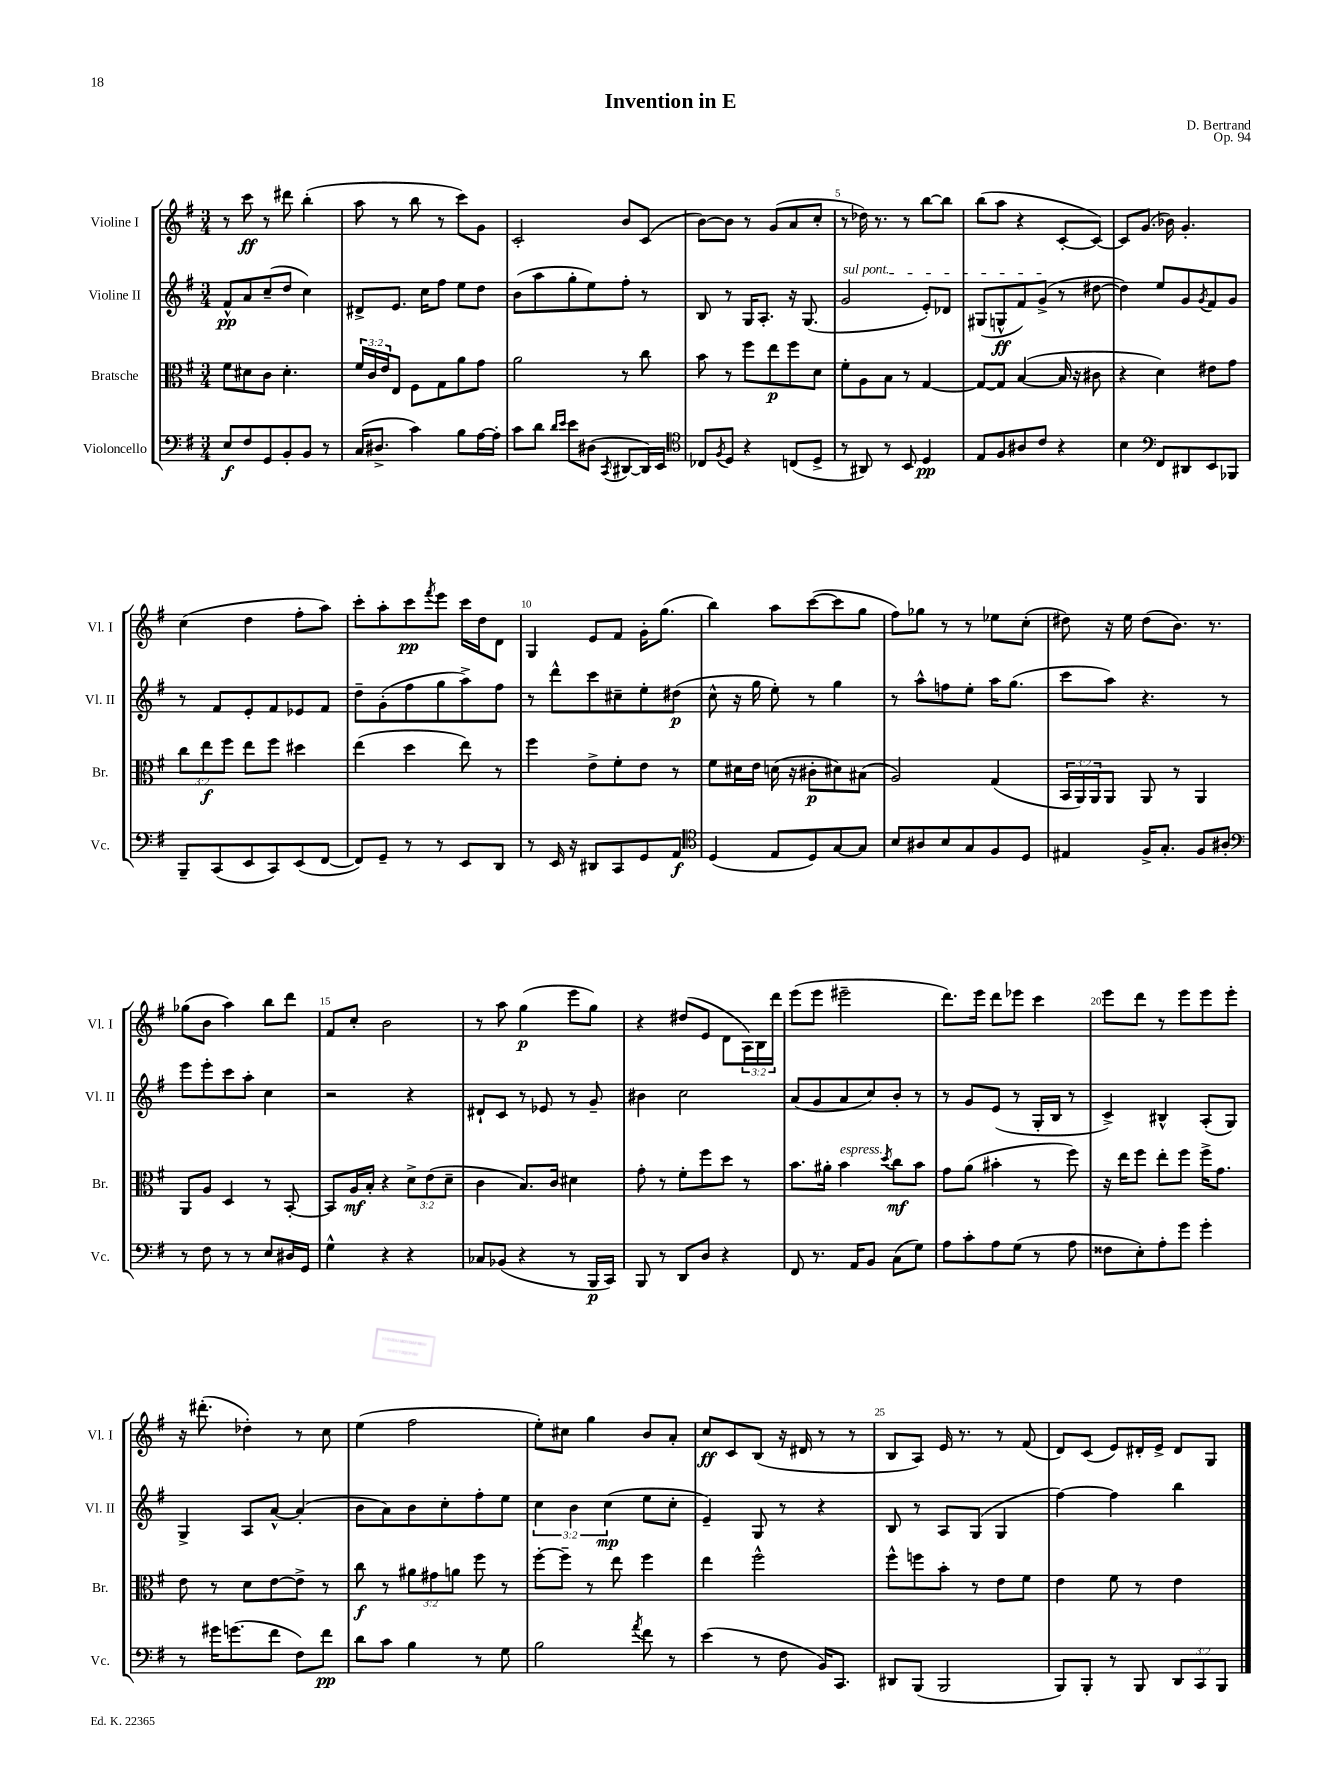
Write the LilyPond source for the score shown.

\header { title = "Invention in E" composer = "D. Bertrand" opus = "Op. 94" }
<<
\new StaffGroup <<
\new Staff = "s0" \with { instrumentName = "Violine I" shortInstrumentName = "Vl. I" } {
    \clef treble \key g \major \numericTimeSignature \time 3/4 \override Staff.TupletNumber.text = #tuplet-number::calc-fraction-text
    r8 c'''8\ff r8 dis'''8 b''4-.( |
    a''8 r8 b''8 r8 c'''8) g'8 |
    c'2-. b'8 c'8( |
    b'8~) b'8 r8 g'8( a'8 c''8-. |
    r8 des''16) r8. r8 b''8~ b''8 |
    b''8( a''8 r4 c'8~-. c'8~) |
    c'8 g'8.( bes'16) g'4.-. |
    c''4( d''4 fis''8-. a''8) |
    c'''8-. a''8-. c'''8\pp \acciaccatura { fis'''8 } e'''8 c'''16 d''16 d'8 |
    g4 e'8 fis'8 g'16-. g''8.( |
    b''4) a''8 c'''8~( c'''8 g''8 |
    fis''8) ges''8 r8 r8 ees''8 c''8-.( |
    dis''8) r16 e''16 dis''8( b'8.) r8. |
    ges''8( b'8 a''4) b''8 d'''8 |
    fis'8 c''8-. b'2 |
    r8 a''8 g''4\p( e'''8 g''8) |
    r4 dis''8( e'8 d'8 \tuplet 3/2 { a16) b16 d'''16 } |
    e'''8( e'''8 eis'''2-- |
    d'''8.) e'''16 d'''8 ees'''8 c'''4 |
    e'''8 d'''8 r8 e'''8 e'''8 e'''8-. |
    r16 dis'''8.-.( des''4-.) r8 c''8 |
    e''4( fis''2 |
    e''8-.) cis''8 g''4 b'8 a'8-. |
    c''8\ff c'8 b8( r16 dis'16 r8 r8 |
    b8 a8) e'16 r8. r8 fis'8( |
    d'8) c'8( e'8) dis'16-. e'16-> dis'8 g8 \bar "|." |
}
\new Staff = "s1" \with { instrumentName = "Violine II" shortInstrumentName = "Vl. II" } {
    \clef treble \key g \major \numericTimeSignature \time 3/4 \override Staff.TupletNumber.text = #tuplet-number::calc-fraction-text
    fis'8-^\pp a'8 c''8--( d''8 c''4) |
    dis'8-> e'8. c''16 fis''8 e''8 d''8 |
    b'8( a''8 g''8-. e''8) fis''8-. r8 |
    b8 r8 g16 a8.-. r16 g8.( |
    \once \override TextSpanner.bound-details.left.text = \markup { \italic "sul pont." } g'2\startTextSpan e'8-.) des'8 |
    gis8( g8-^\ff fis'8) g'8->\stopTextSpan( r8 dis''8~ |
    dis''4) e''8 g'8 \acciaccatura { g'8 } fis'8 g'8 |
    r8 fis'8 e'8-. fis'8 ees'8 fis'8 |
    d''8-- g'8-.( fis''8 g''8 a''8->) fis''8 |
    r8 d'''8-^ c'''8 cis''8-- e''8-. dis''8\p( |
    c''8-^ r16 g''16 e''8-.) r8 g''4 |
    r8 a''8-^ f''8 e''8-. a''16 g''8.( |
    c'''8 a''8) r4. r8 |
    e'''8 e'''8-. c'''8 a''8-. c''4 |
    r2 r4 |
    dis'8-! c'8 r8 ees'8 r8 g'8-- |
    bis'4 c''2 |
    a'8( g'8 a'8 c''8) b'8-. r8 |
    r8 g'8 e'8( r8 g16-. b16 r8 |
    c'4->) bis4-^ a8-.( g8) |
    g4-> a8 a'8~-^ a'4-.( |
    b'8 a'8) b'8 c''8-. fis''8-. e''8 |
    \tuplet 3/2 { c''4 b'4 c''4\mp( } e''8 c''8-. |
    e'4--) g8 r8 r4 |
    b8 r8 a8 g8( g4 |
    fis''4~) fis''4 b''4 \bar "|." |
}
\new Staff = "s2" \with { instrumentName = "Bratsche" shortInstrumentName = "Br." } {
    \clef alto \key g \major \numericTimeSignature \time 3/4 \override Staff.TupletNumber.text = #tuplet-number::calc-fraction-text
    fis'8 dis'8 c'8 dis'4.-. |
    \tuplet 3/2 { fis'16 c'16 e'16 } e8 fis8 g8 a'8 g'8 |
    a'2 r8 c''8 |
    b'8 r8 fis''8 e''8\p fis''8 d'8 |
    fis'8-. a8 b8 r8 g4~ |
    g8~ g8 b4~( b16 r16 cis'8 |
    r4 d'4) eis'8 g'8 |
    \tuplet 3/2 { c''8 e''8\f fis''8 } e''8 fis''8 dis''4 |
    e''4( d''4 e''8) r8 |
    fis''4 e'8-> fis'8-. e'8 r8 |
    fis'8 dis'16 e'16 d'16( r16 cis'8-.\p dis'8) bis8( |
    a2) g4( |
    \tuplet 3/2 { b,16 a,16) a,16 } a,8 a,8 r8 a,4 |
    a,8 a8 d4 r8 b,8~-. |
    b,8 a16\mf b16-. r4 \tuplet 3/2 { d'8-> e'8( d'8-- } |
    c'4 b8.) c'16 dis'4 |
    g'8-. r8 fis'8-. fis''8 d''8 r8 |
    b'8. ais'16-. b'4^\markup { \italic "espress." } \acciaccatura { d''8 } c''8\mf b'8 |
    g'8 a'8( bis'4-. r8 fis''8) |
    r16 e''16 fis''8 e''8-. fis''8 fis''16-> g'8. |
    e'8 r8 d'8 e'8~ e'8-> r8 |
    c''8\f r8 \tuplet 3/2 { ais'8 gis'8 a'8 } fis''8 r8 |
    fis''8~-. fis''8-- r8 e''8 fis''4 |
    e''4 fis''2-^ |
    fis''8-^ f''8 b'8-. r8 e'8 fis'8 |
    e'4 fis'8 r8 e'4 \bar "|." |
}
\new Staff = "s3" \with { instrumentName = "Violoncello" shortInstrumentName = "Vc." } {
    \clef bass \key g \major \numericTimeSignature \time 3/4 \override Staff.TupletNumber.text = #tuplet-number::calc-fraction-text
    e8\f fis8 g,8 b,8-. b,8 r8 |
    c16( dis8.-> c'4) b8 a16~ a16-. |
    c'8 d'8 \grace { d'16 e'16 } e'8 dis8( \acciaccatura { c,8 } dis,8~ dis,16) e,16 |
    \clef tenor ces8 \acciaccatura { fis8 } d8 r4 c8( d8-> |
    r8 ais,8) r8 b,8 d4\pp |
    e8 fis8 ais8 c'8 r4 |
    b4 \clef bass fis,8 dis,8 e,8 bes,,8 |
    b,,8-- c,8( e,8 c,8) e,8( fis,8~ |
    fis,8) g,8-- r8 r8 e,8 d,8 |
    r8 e,16 r16 dis,8 c,8 g,8 a,8\f |
    \clef tenor d4( e8 d8) g8~ g8 |
    b8 ais8 b8 g8 fis8 d8 |
    eis4 fis16-> g8.-. fis8 ais8-. |
    \clef bass r8 fis8 r8 r8 e8 dis16 g,16 |
    g4-^ r4 r4 |
    ces8 bes,8( r4 r8 b,,16\p c,16) |
    b,,8 r8 d,8 d8 r4 |
    fis,8 r8. a,16 b,8 c8( g8) |
    a8 c'8-. a8 g8( r8 a8 |
    fisis8 e8-.) a8-. g'8 g'4-. |
    r8 gis'16 g'8.( fis'8 fis8) fis'8\pp |
    d'8 c'8 b4 r8 g8 |
    b2 \acciaccatura { a'8 } fis'8 r8 |
    e'4( r8 fis8 b,16) c,8. |
    dis,8 b,,8( b,,2 |
    b,,8) b,,8-. r8 b,,8 \tuplet 3/2 { d,8 c,8 b,,8 } \bar "|." |
}
>>
>>
\layout { \context { \Score \override BarNumber.break-visibility = ##(#f #t #t) barNumberVisibility = #(every-nth-bar-number-visible 5) } }
